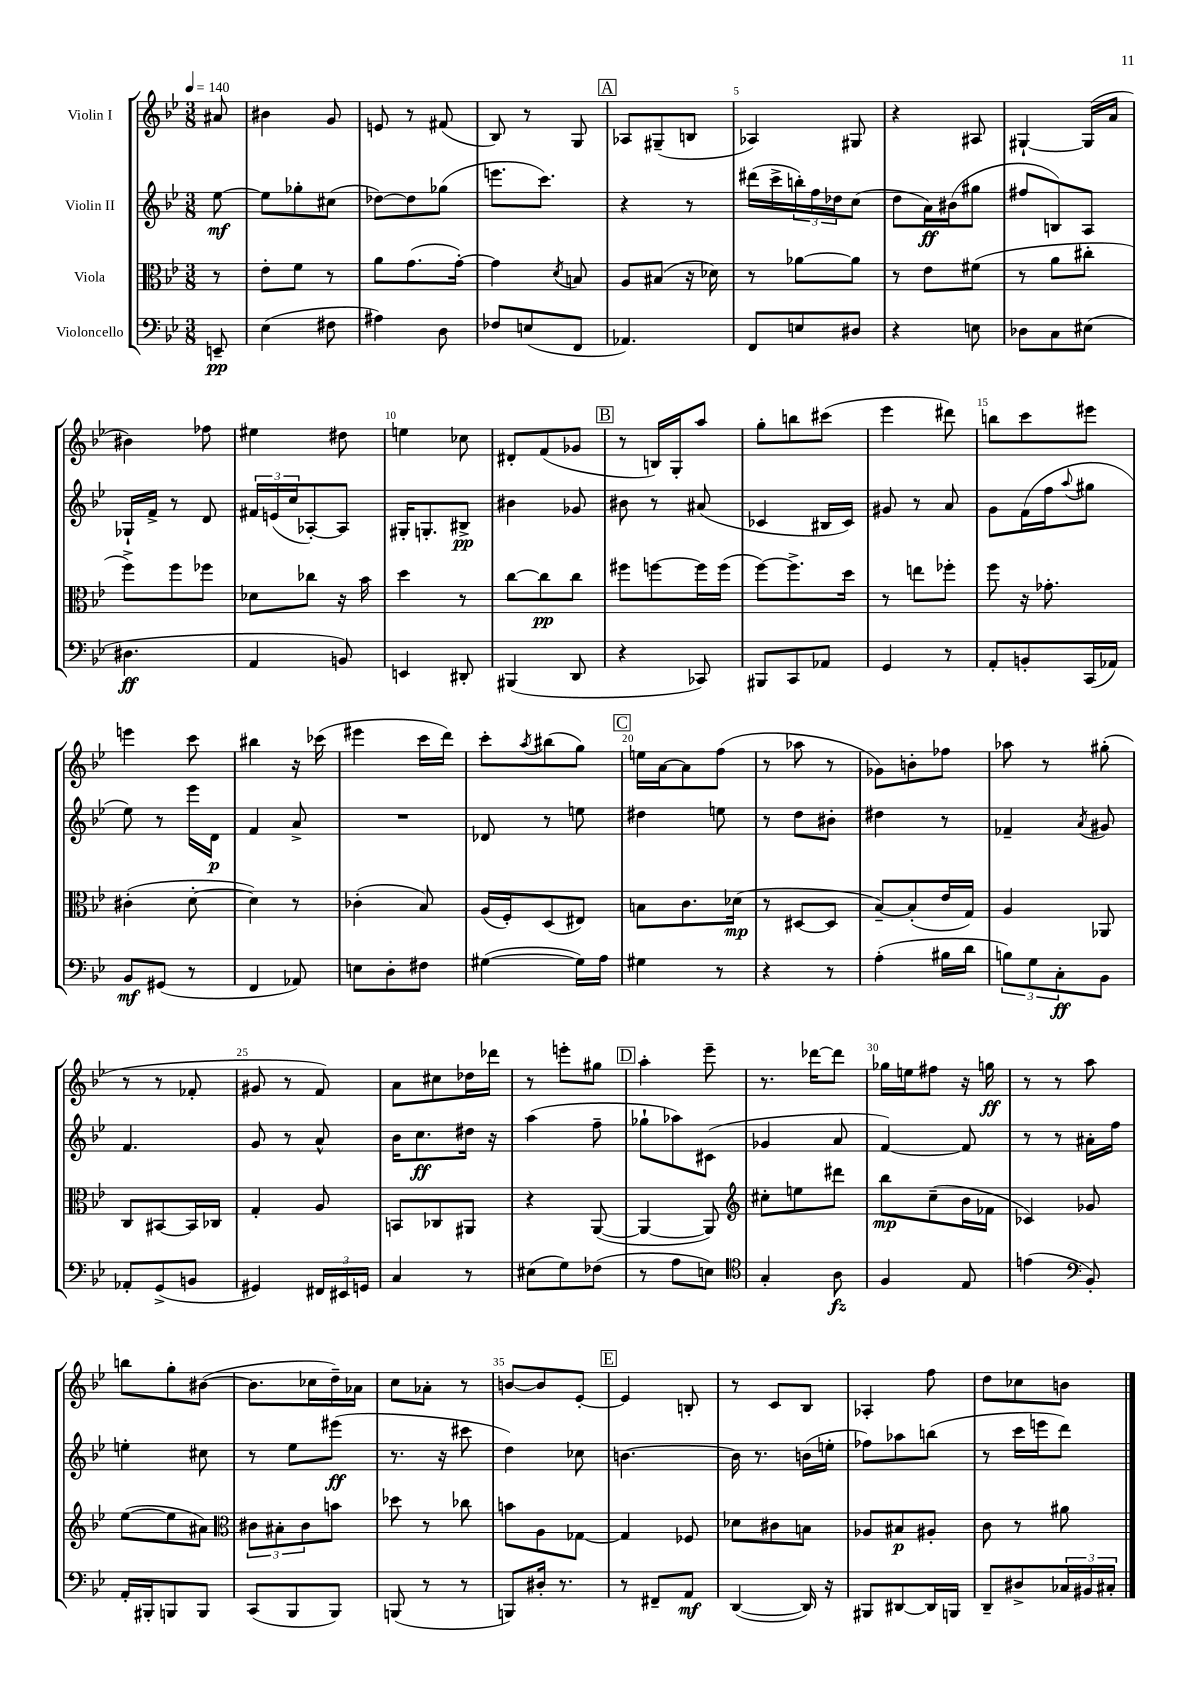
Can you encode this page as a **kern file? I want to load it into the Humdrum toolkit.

**kern	**dynam	**kern	**dynam	**kern	**dynam	**kern	**dynam
*part4	*part4	*part3	*part3	*part2	*part2	*part1	*part1
*staff4	*staff4	*staff3	*staff3	*staff2	*staff2	*staff1	*staff1
*I"Violoncello	*	*I"Viola	*	*I"Violin II	*	*I"Violin I	*
*clefF4	*	*clefC3	*	*clefG2	*	*clefG2	*
*k[b-e-]	*	*k[b-e-]	*	*k[b-e-]	*	*k[b-e-]	*
*M3/8	*	*M3/8	*	*M3/8	*	*M3/8	*
*MM140	*	*MM140	*	*MM140	*	*MM140	*
=	=	=	=	=	=	=	=
8EEn~/	pp	8r	.	[8ee-\	mf	8a#X/	.
=1	=1	=1	=1	=1	=1	=1	=1
(4E-\	.	8e-'\L	.	8ee-\L]	.	4b#X\	.
.	.	8f\J	.	8gg-X'\	.	.	.
8F#X\	.	8r	.	(8cc#X\J	.	8g/	.
=2	=2	=2	=2	=2	=2	=2	=2
4A#X\)	.	8a\L	.	[8dd-X\L)	.	8en/	.
.	.	(8.g\	.	8dd-\]	.	8r	.
8D\	.	.	.	(8gg-X\J	.	(8f#X/	.
.	.	[16g'\Jk)	.	.	.	.	.
=3	=3	=3	=3	=3	=3	=3	=3
8F-X/L	.	4g\]	.	8.eeen\L	.	8B-/)	.
(8En/	.	.	.	.	.	8r	.
.	.	.	.	8.ccc\J)	.	.	.
.	.	8qd/	.	.	.	.	.
8FF/J	.	8Bn/	.	.	.	8G/	.
!!LO:REH:place=s1:t=A
=4	=4	=4	=4	=4	=4	=4	=4
4.AA-X/)	.	8A/L	.	4r	.	8A-X/L	.
.	.	(8B#X/J	.	.	.	(8G#X~/	.
.	.	16r	.	8r	.	8Bn/J	.
.	.	16d-X\)	.	.	.	.	.
=5	=5	=5	=5	=5	=5	=5	=5
8FF/L	.	8r	.	(16ddd#X\LL	.	4A-X/)	.
.	.	.	.	16ccc^\	.	.	.
8En/	.	[8a-X\L	.	24bbn'\)	.	.	.
.	.	.	.	24ff\	.	.	.
.	.	.	.	24dd-X\J	.	.	.
8D#X/J	.	8a-\J]	.	(8cc\J	.	8G#X/	.
=6	=6	=6	=6	=6	=6	=6	=6
4r	.	8r	.	8dd\L	.	4r	.
.	.	8e-\L	.	16a\L)	ff	.	.
.	.	.	.	(16b#X\J	.	.	.
8En\	.	(8f#X\J	.	8gg#X\J	.	8A#X/	.
=7	=7	=7	=7	=7	=7	=7	=7
8D-X\L	.	8r	.	8ff#X/L	.	[4G#X`/	.
8C\	.	8a\L	.	8Bn/)	.	.	.
(8E#X\J	.	8cc#X'\J	.	8A/J	.	(16G#/LL]	.
.	.	.	.	.	.	16a/JJ	.
!!LO:LB:g=z
=8	=8	=8	=8	=8	=8	=8	=8
4.D#X\	ff	8ff^\L)	.	16G-X`/LL	.	4b#X\)	.
.	.	.	.	16f^/JJ	.	.	.
.	.	8ff\	.	8r	.	.	.
.	.	8ff-X\J	.	8d/	.	8ff-X\	.
=9	=9	=9	=9	=9	=9	=9	=9
4AA/	.	8d-X\L	.	24f#X/LL	.	4ee#X\	.
.	.	.	.	(24en/	.	.	.
.	.	.	.	24cc/J	.	.	.
.	.	8cc-X\J	.	[8A-X'/)	.	.	.
8BBn/)	.	16r	.	8A-/J]	.	8dd#X\	.
.	.	16b-\	.	.	.	.	.
=10	=10	=10	=10	=10	=10	=10	=10
4EEn/	.	4dd\	.	16G#X'/KL	.	4een\	.
.	.	.	.	8.Gn'/	.	.	.
8DD#X'/	.	8r	.	8B#X^/J	pp	8cc-X\	.
=11	=11	=11	=11	=11	=11	=11	=11
(4BBB#X/	.	[8cc\L	.	4b#X\	.	8d#X'/L	.
.	.	8cc\]	pp	.	.	(8f/	.
8DD/	.	8cc\J	.	8g-X/	.	8g-X/J	.
!!LO:REH:place=s1:t=B
=12	=12	=12	=12	=12	=12	=12	=12
4r	.	8ff#X\L	.	8b#X\	.	8r	.
.	.	[8ffn\	.	8r	.	16Bn/LL)	.
.	.	.	.	.	.	16G'/J	.
8CC-X/)	.	16ff\L]	.	(8a#X/	.	8aa/J	.
.	.	(16ff\JJ	.	.	.	.	.
=13	=13	=13	=13	=13	=13	=13	=13
8BBB#X/L	.	[8ff\L)	.	4c-X/	.	8gg'\L	.
8CC/	.	8.ff^\]	.	.	.	8bbn\	.
8AA-X/J	.	.	.	16B#X/LL	.	(8ccc#X\J	.
.	.	16dd\Jk	.	16c-/JJ)	.	.	.
=14	=14	=14	=14	=14	=14	=14	=14
4GG/	.	8r	.	8g#X/	.	4eee-\	.
.	.	8een\L	.	8r	.	.	.
8r	.	8ff-X'\J	.	8a/	.	8ddd#X\)	.
=15	=15	=15	=15	=15	=15	=15	=15
8AA'/L	.	8ff\	.	8g\L	.	8bbn\L	.
8BBn'/	.	16r	.	(16f\L	.	8ccc\	.
.	.	8.g-X'\	.	16ff\J	.	.	.
.	.	.	.	8qqaa/	.	.	.
(16CC/L	.	.	.	8gg#X\J	.	8eee#X\J	.
16AA-X/JJ)	.	.	.	.	.	.	.
!!LO:LB:g=z
=16	=16	=16	=16	=16	=16	=16	=16
8BB-/L	mf	(4c#X'\	.	8ee-\)	.	4eeen\	.
(8GG#X/J	.	.	.	8r	.	.	.
8r	.	[8d'\	.	16eee-\LL	.	8ccc\	.
.	.	.	.	16d\JJ	p	.	.
=17	=17	=17	=17	=17	=17	=17	=17
4FF/	.	4d\])	.	4f/	.	4bb#X\	.
8AA-X/)	.	8r	.	8a^/	.	16r	.
.	.	.	.	.	.	(16ccc-X\	.
=18	=18	=18	=18	=18	=18	=18	=18
8En\L	.	(4c-X'\	.	4.r	.	4eee#X\	.
8D'\	.	.	.	.	.	.	.
8F#X\J	.	8B-/)	.	.	.	16ccc\LL	.
.	.	.	.	.	.	16ddd\JJ)	.
=19	=19	=19	=19	=19	=19	=19	=19
([4G#X\	.	(16A/LL	.	8d-X/	.	8ccc'\L	.
.	.	16F'/J)	.	.	.	.	.
.	.	.	.	.	.	8qaa/	.
.	.	(8D/	.	8r	.	(8bb#X\	.
16G#\LL])	.	8E#X/J)	.	8een\	.	8gg\J)	.
16A\JJ	.	.	.	.	.	.	.
!!LO:REH:place=s1:t=C
=20	=20	=20	=20	=20	=20	=20	=20
4G#X\	.	8Bn\L	.	4dd#X\	.	16een\LL	.
.	.	.	.	.	.	[16a\J	.
.	.	8.c\	.	.	.	8a\]	.
8r	.	.	.	8een\	.	(8ff\J	.
.	.	(16d-X\Jk	mp	.	.	.	.
=21	=21	=21	=21	=21	=21	=21	=21
4r	.	8r	.	8r	.	8r	.
.	.	[8D#X/L	.	8dd\L	.	8aa-X\	.
8r	.	8D#/J]	.	8b#X'\J	.	8r	.
=22	=22	=22	=22	=22	=22	=22	=22
(4A'\	.	[8B-~/L)	.	4dd#X\	.	8g-X\L)	.
.	.	(8B-'/]	.	.	.	8bn'\	.
16B#X\LL	.	16e-/L	.	8r	.	8ff-X\J	.
16d\JJ	.	16G/JJ)	.	.	.	.	.
=23	=23	=23	=23	=23	=23	=23	=23
12Bn\L)	.	4A/	.	4f-X~/	.	8aa-X\	.
12G\	.	.	.	.	.	.	.
.	.	.	.	.	.	8r	.
12C'\	ff	.	.	.	.	.	.
.	.	.	.	8qa/	.	.	.
8BB-\J	.	8AA-X/	.	8g#X/	.	(8gg#X'\	.
!!LO:LB:g=z
=24	=24	=24	=24	=24	=24	=24	=24
8AA-X'/L	.	8C/L	.	4.f/	.	8r	.
(8GG^/	.	[8BB#X/	.	.	.	8r	.
8BBn/J	.	16BB#/L]	.	.	.	8f-X'/	.
.	.	16C-X/JJ	.	.	.	.	.
=25	=25	=25	=25	=25	=25	=25	=25
4GG#X/)	.	4G'/	.	8g/	.	8g#X/	.
.	.	.	.	8r	.	8r	.
24FF#X/LL	.	8A/	.	8a^^/	.	8f/)	.
24EE#X/	.	.	.	.	.	.	.
24GGn/JJ	.	.	.	.	.	.	.
=26	=26	=26	=26	=26	=26	=26	=26
4C/	.	8BBn/L	.	16b-\KL	.	8a\L	.
.	.	.	.	8.cc\	ff	.	.
.	.	8C-X/	.	.	.	8cc#X\	.
8r	.	8AA#X/J	.	16dd#X\Jk	.	16dd-X\L	.
.	.	.	.	16r	.	16ddd-X\JJ	.
=27	=27	=27	=27	=27	=27	=27	=27
(8E#X\L	.	4r	.	(4aa\	.	8r	.
8G\)	.	.	.	.	.	8eeen'\L	.
(8F-X\J	.	([8AA/	.	8ff~\	.	8gg#X\J	.
!!LO:REH:place=s1:t=D
=28	=28	=28	=28	=28	=28	=28	=28
8r	.	4AA/_	.	8gg-X`\L	.	4aa'\	.
8A\L	.	.	.	8aa-X\)	.	.	.
8En\J)	.	8AA/])	.	(8c#X\J	.	8eee-~\	.
=29	=29	=29	=29	=29	=29	=29	=29
*clefC4	*	*clefG2	*	*	*	*	*
4G'/	.	8cc#X'\L	.	4g-X/	.	8.r	.
.	.	8een\	.	.	.	.	.
.	.	.	.	.	.	[16ddd-X\KL	.
8A\	fz	8ddd#X\J	.	8a/	.	8ddd-\J]	.
=30	=30	=30	=30	=30	=30	=30	=30
4F/	.	8bb-\L	mp	[4f/)	.	16gg-X\LL	.
.	.	.	.	.	.	16een\J	.
.	.	(8cc~\	.	.	.	8ff#X\J	.
8E-/	.	16b-\L	.	8f/]	.	16r	.
.	.	16f-X\JJ	.	.	.	16ggn\	ff
=31	=31	=31	=31	=31	=31	=31	=31
(4en\	.	4c-X/)	.	8r	.	8r	.
.	.	.	.	8r	.	8r	.
*clefF4	*	*	*	*	*	*	*
8BB-'/)	.	8g-X/	.	16a#X'\LL	.	8aa\	.
.	.	.	.	16ff\JJ	.	.	.
!!LO:LB:g=z
=32	=32	=32	=32	=32	=32	=32	=32
16AA'/LL	.	([8ee-\L	.	4een'\	.	8bbn\L	.
16BBB#X'/J	.	.	.	.	.	.	.
8BBBn/	.	8ee-\]	.	.	.	8gg'\	.
8BBB/J	.	8a#X\J)	.	8cc#X\	.	([8b#X\J	.
=33	=33	=33	=33	=33	=33	=33	=33
*	*	*clefC3	*	*	*	*	*
(8CC/L	.	12c#X\L	.	8r	.	8.b#\L]	.
.	.	12B#X'\	.	.	.	.	.
8BBB-/	.	.	.	8ee-\L	.	.	.
.	.	12c#\	.	.	.	.	.
.	.	.	.	.	.	16cc-X\L	.
8BBB-/J)	.	8bn\J	.	(8eee#X\J	ff	16dd~\)	.
.	.	.	.	.	.	16a-X\JJ	.
=34	=34	=34	=34	=34	=34	=34	=34
(8BBBn/	.	8dd-X\	.	8.r	.	8cc\L	.
8r	.	8r	.	.	.	8a-X'\J	.
.	.	.	.	16r	.	.	.
8r	.	8cc-X\	.	8ccc#X\	.	8r	.
=35	=35	=35	=35	=35	=35	=35	=35
8BBBn/L)	.	8bn\L	.	4dd\)	.	[8bn/L	.
16D#X'/Jk	.	8A\	.	.	.	8b/]	.
8.r	.	.	.	.	.	.	.
.	.	[8G-X\J	.	8cc-X\	.	[8e-'/J	.
!!LO:REH:place=s1:t=E
=36	=36	=36	=36	=36	=36	=36	=36
8r	.	4G-/]	.	[4.bn\	.	4e-/]	.
8FF#X~/L	.	.	.	.	.	.	.
8AA/J	mf	8F-X/	.	.	.	8Bn'/	.
=37	=37	=37	=37	=37	=37	=37	=37
([4DD/	.	8d-X\L	.	16b\]	.	8r	.
.	.	.	.	8.r	.	.	.
.	.	8c#X\	.	.	.	8c/L	.
16DD/])	.	8Bn\J	.	(16bn\LL	.	8B-/J	.
16r	.	.	.	16een'\JJ	.	.	.
=38	=38	=38	=38	=38	=38	=38	=38
8BBB#X/L	.	8A-X/L	.	8ff-X\L)	.	4A-X'/	.
[8DD#X/	.	8B#X/	p	8aa-X\	.	.	.
16DD#/L]	.	8A#X'/J	.	(8bbn\J	.	8ff\	.
16BBBn/JJ	.	.	.	.	.	.	.
=39	=39	=39	=39	=39	=39	=39	=39
8DD~/L	.	8c\	.	8r	.	8dd\L	.
8D#X^/	.	8r	.	16ccc\LL	.	8cc-X\	.
.	.	.	.	16eeen\J	.	.	.
24C-X/L	.	8a#X\	.	8ddd\J)	.	8bn\J	.
24BB#X/	.	.	.	.	.	.	.
24C#X'/JJ	.	.	.	.	.	.	.
==	==	==	==	==	==	==	==
*-	*-	*-	*-	*-	*-	*-	*-
